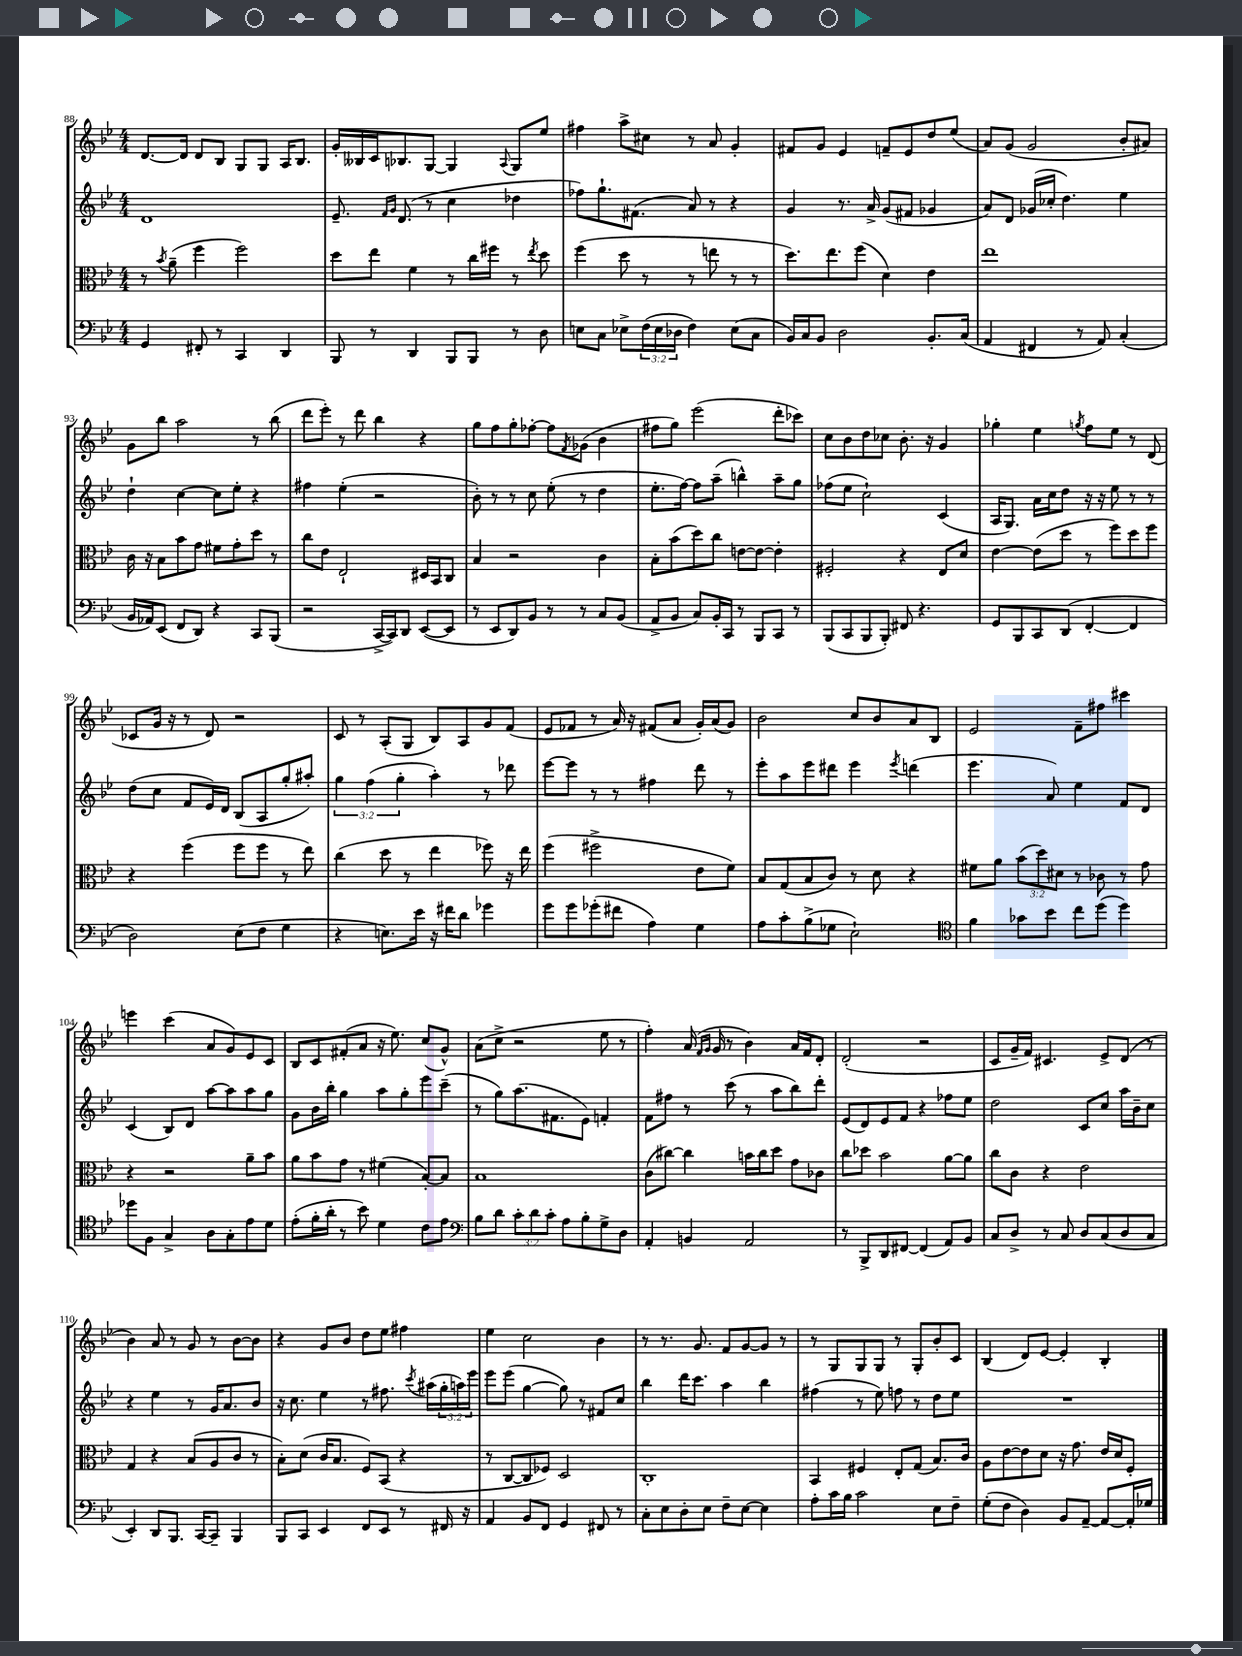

**kern	**kern	**kern	**kern
*staff4	*staff3	*staff2	*staff1
*clefF4	*clefC3	*clefG2	*clefG2
*k[b-e-]	*k[b-e-]	*k[b-e-]	*k[b-e-]
*M4/4	*M4/4	*M4/4	*M4/4
4GG/	8r	1d	[8.d/L
.	8qb-/	.	.
.	(8a~\	.	.
.	.	.	16d/]Jk
8FF#'/	4ff\	.	8d/L
8r	.	.	8B-/J
4CC/	2ff\)	.	8G/L
.	.	.	8G/J
4DD/	.	.	16A/LK
.	.	.	8.B-/J
=	=	=	=
8BBB-/	8dd\L	8.e-~/	16g'/LL
.	.	.	16B--/
8r	8ee-\J	.	16c/J
.	.	16qqf/LL	.
.	.	16qqg/JJ	.
.	.	(8.d/	8.B-/
4DD/	4f\	.	.
.	.	8r	[8G/J
8BBB-/L	8r	4cc\	4G/]
8BBB-/J	16cc\LL	.	.
.	16ff#\JJ	.	.
.	.	.	8qqA/
8r	8r	4dd-\	8G/L
.	8qee-/	.	.
8D\	8dd\	.	8ee-/J
=	=	=	=
8E\L	(4ff\	8ff-\L)	4ff#\
8C\J	.	8.gg`\	.
8E-^\L	8dd\	.	8aa^\L
.	.	(8.f#\J	.
(24F\L	8r	.	8cc#\J
24E-\	.	.	.
24D-\JJ	.	.	.
4F\)	8r	8a/)	8r
.	8ee\	8r	8a/
(8E-\L	8r	4r	4g'/
8C\J	8r	.	.
=	=	=	=
16BB-/LL)	8.dd\L)	4g/	8f#/L
16C/J	.	.	.
8BB-/J	.	.	8g/J
.	8.ee-\	.	.
2D\	.	8.r	4e-/
.	(8ff\J	.	.
.	.	16a^/	.
.	4d\)	(8g/L	8f~/L
.	.	8f#/J	8e-/
8.BB-'/L	4e-\	4g-/	8dd/
.	.	.	(8ee-/J
(16C/Jk	.	.	.
=	=	=	=
4AA/	1ee-	8a/L)	8a/L)
.	.	8d/J	(8g/J
4FF#/	.	(16g-/LL	2g/
.	.	16cc-'/JJ	.
.	.	4.dd\)	.
8r	.	.	.
8AA/)	.	.	.
(4C'/	.	4ee-\	8b-'/L
.	.	.	8a#/J)
=	=	=	=
16BB-/LL	16c\	4dd`\	8g\L
16AA-/J)	16r	.	.
(8EE-/J	8B-\L	.	8bb-\J
8FF/L	8b-\	[4cc\	2aa\
8DD/J)	8g\J	.	.
4r	8f#\L	8cc\]L	.
.	8g'\	8ee-'\J	.
8CC/L	8dd\J	4r	8r
(8BBB-/J	8r	.	(8bb-\
=	=	=	=
2r	8cc\L	4ff#\	8ddd\L
.	8e-\J	.	8eee-'\J)
.	2E-`/	(4ee-'\	8r
.	.	.	8ddd\
[16CC^/LL	.	2r	4bb-\
16CC/]J)	.	.	.
8DD/J	.	.	.
([8EE-/L	16D#/LL	.	4r
.	16BB-/J	.	.
8EE-/]J	8C/J	.	.
=	=	=	=
8r	4B-/	8b-'\)	8gg\L
8EE-/L	.	8r	8ff\
8DD/)	2r	8r	8gg'\
8BB-/J	.	8cc\	[8ff-'\J
8r	.	(8ee-'\	8ff-\]L
.	.	.	8qf/
8r	.	8r	(8g-\J
8C/L	4c\	4dd\	4b-\
(8BB-/J	.	.	.
=	=	=	=
8AA^/L	8B-'\L	8.ee-'\L	8ff#\L
8BB-/J	(8b-\	.	8gg\J)
.	.	[16ff\Jk)	.
8C/L)	8dd\)	8ff\]L	(2eee-\
16BB-'/L	8cc\J	(8aa~\J	.
16CC/JJ	.	.	.
8r	[8e\L	4bb^^\)	.
8BBB-/L	8e\_J	.	.
8CC/J	4e'\]	8aa~\L	8ddd'\L
8r	.	8gg\J	8ccc-\J)
=	=	=	=
(8BBB-/L	2F#'/	(8ff-\L	8cc\L
8CC/	.	8ee-\J	8b-\
8BBB-/	.	2cc`\)	8dd\
8BBB-'/J)	.	.	8cc-\J
8FF#/	4r	.	8.b-'\
4.r	.	.	.
.	.	.	16r
.	8E-/L	(4c/	4g/
.	8d/J	.	.
=	=	=	=
8GG/L	[4e-\	16A/LK	4gg-'\
.	.	8.G/J)	.
8BBB-/	.	.	.
8CC/	(8e-\]L	16a\LL	4ee-\
.	.	16cc\J	.
(8DD/J	8dd\J	8dd\J	.
.	.	.	8qgg/
[4FF'/	8r	16r	8ff\L
.	.	16r	.
.	8ff\L)	8ee-\	8ee-\J
4FF/]	8dd\	8r	8r
.	8ff\J	8r	(8d/
=	=	=	=
2D\)	4r	(8dd\L	8c-/L
.	.	8cc\J	16g/Jk
.	.	.	16r
.	(4ff\	8f/L	8r
.	.	16e-/L)	8d/)
.	.	16d/JJ	.
(8E-\L	8ff\L	(8B-/L	2r
8F\J	8ff\J	8A/	.
4G\	8r	8gg'/	.
.	8ee-\)	8aa#'/J)	.
=	=	=	=
4r	(4cc\	6gg\	8c/
.	.	.	8r
.	.	(6ff\	.
8.E\L)	8dd\	.	(8A'/L
.	.	6gg'\	.
.	8r	.	8G/J
16e-\Jk	.	.	.
16r	4ee-\	4aa'\)	8B-/L)
16f#\LK	.	.	.
8d\J	.	.	8A/
4g-\	8ff-\)	8r	8g/
.	16r	8ddd-\	(8f/J
.	16ee-\	.	.
=	=	=	=
8g\L	(4ff\	[8eee-\L	8e-/L
8g\	.	8eee-\]J	8f-/J
(8g-'\	2ff#^\	8r	8r
8f#\J	.	8r	16a/)
.	.	.	16r
4A\)	.	4ff#\	(8f#/L
.	.	.	8a/J
4G\	8e-\L	8ddd\	16g'/LL)
.	.	.	(16a/J
.	8f\J)	8r	8g/J)
=	=	=	=
8A\L	8B-/L	8eee-'\L	2b-\
8c'\	(8G/	8aa\	.
(8B-^\	8B-/	8eee-\	.
8G-\J	8c/J)	8ddd#\J	.
2E-`\)	8r	4eee-\	8cc/L
.	8d\	.	8b-/
.	.	8qeee-/	.
.	4r	(4ddd\	8a/
.	.	.	8B-/J
=	=	=	=
*clefC4	*	*	*
4f\	8f#\L	4.eee-\	2e-/
.	8a\J	.	.
8g-\L	(12b-\L	.	.
.	12dd\)	.	.
8b-\J	.	8a/)	.
.	12d#\J	.	.
8cc\L	8r	4ee-\	8f~\L
(8dd\J	8c-\	.	8ff#\J
4dd\)	8r	8f/L	4ccc#\
.	8g\	8d/J	.
=	=	=	=
8dd-\L	4r	(4c/	4eee\
8F\J	.	.	.
4G^/	2r	8B-/L)	(4ccc\
.	.	8d/J	.
8A\L	.	[8aa\L	8a/L
8G'\	.	8aa\]	8g/)
8e-\	8a~\L	8aa\	8e-/
8d\J	8b-\J	8gg\J	8c/J
=	=	=	=
(8e-'\L	8a\L	8g\L	8B-/L
16f'\L	8b-\	16b-\L	8c/
16a'\JJ	.	16bb-'\JJ	.
8r	8g\J	4gg\	(8f#'/
8b-\)	8r	.	8a/J
4d\	(4f#\	8aa\L	16r
.	.	.	8.ee-\)
.	.	8gg'\	.
8c\L	[8B-'/L)	8eee-\	(8cc/L
8e-\J	8B-/]J	(8ccc~\J	8g^^/J)
=	=	=	=
*clefF4	*	*	*
8B-\L	1B-	8r	(8a\L
8d\J	.	8gg\L)	8cc^\J
12c'\L	.	(8.aa\	2r
12d\	.	.	.
12c'\J	.	.	.
.	.	8.f#\	.
8A\L	.	.	.
8B-'\	.	8e-\J)	.
8G^\	.	4f'/	8ee-\
8D\J	.	.	8r
=	=	=	=
4AA'/	(8c\L	8f\L	4ff'\)
.	[8cc#\J)	8ff#\J	.
4BB/	4cc#\]	8r	(16a/
.	.	.	16qqf/LL
.	.	.	16qqg/JJ
.	.	.	16g/
.	.	(8ccc\	8r
2AA/	16b\LL	8r	4b-\)
.	16cc#\J	.	.
.	8dd\J	8aa\L	.
.	8g\L	8bb-\)	16a/LL
.	.	.	16f/J
.	8c-\J	8ddd'\J	8d'/J
=	=	=	=
8r	8cc\L	(8e-/L	(2d'/
8BBB-^/L	8dd-\J	8d/)	.
8DD/	2b-\	8e-/	.
[8FF#/J	.	8f/J	.
(4FF#/]	.	4r	2r
8AA/L)	[8a\L	8ff-\L	.
8BB-/J	8a\]J	8ee-\J	.
=	=	=	=
8C/L	8cc\L	2dd\	8c/L
8D^/J	8c\J	.	16g~/L
.	.	.	16f/JJ)
8r	4r	.	4.c#/
8C/	.	.	.
8D/L	2e-\	8c/L	.
(8C/	.	8cc/J	8e-^/L
8D/	.	16aa\LL	(8d/J
.	.	16b-~\J	.
8C/J	.	8cc\J	8r
=	=	=	=
4EE-'/)	4G/	4r	4b-\)
8DD/L	4r	4ee-\	8a/
8.BBB-/J	.	.	8r
.	(8B-/L	8r	8g/
[16CC/LK	.	.	.
8CC~/]J	8A/	16g/LK	8r
.	.	8.a/	.
4BBB-/	8c/J	.	[8b-\L
.	8r	8b-/J	8b-\]J
=	=	=	=
8BBB-/L	8B-'\L)	16r	4r
.	.	8.cc\	.
8CC/J	(8d\J	.	.
4EE-/	16c/LK	4ee-\	8g/L
.	8.B-/J	.	.
.	.	.	8b-/J
8FF/L	8F/L)	8r	8dd\L
8EE-/J	(8BB-/J	8.ff#\	8ee-\J
8r	4r	.	4ff#\
.	.	8qccc/	.
.	.	(16aa#\LL	.
16FF#/	.	24gg'\	.
.	.	24aa\)	.
16r	.	.	.
.	.	24eee-\JJ	.
=	=	=	=
4AA/	8r	8eee-\L	4ee-\
.	[8C/L	(8eee-\J	.
8BB-/L	8C/]	[4gg\	2cc\
8FF/J	8F-/J)	.	.
4GG/	2D/	8gg\])	.
.	.	8r	.
8FF#/	.	8f#/L	4b-\
8r	.	8cc/J	.
=	=	=	=
8C'\L	1C'	4bb-\	8r
8E-\	.	.	8.r
8D'\	.	16ddd\LK	.
.	.	8.ccc\J	8.g/
8E-\J	.	.	.
8F~\L	.	4aa\	8f/L
[8E-\J	.	.	[8g/
4E-\]	.	4bb-\	8g/]J
.	.	.	8r
=	=	=	=
8A'\L	4BB-/	(4ff#\	8r
16c\L	.	.	8G/L
16B-\JJ	.	.	.
2c\	4F#/	8r	8G/
.	.	8ee-\)	8G/J
.	8E-'/L	8ff\	8r
.	(8G/J	8r	8G'/L
8E-\L	8.B-/L)	8dd\L	8b-'/
8F~\J	.	8ee-\J	8c/J
.	16c/Jk	.	.
=	=	=	=
(8G'\L	8A\L	1r	(4B-/
8F\J	[8e-\	.	.
4D\)	8e-\]	.	8d/L)
.	8d\J	.	[8e-/J
8BB-/L	16r	.	4e-'/]
.	8.g\	.	.
[8AA~/J	.	.	.
8AA/_L	16e-/LL	.	4B-'/
.	16d/J	.	.
16AA'/]L	8F'/J	.	.
16G-/JJ	.	.	.
==	==	==	==
*-	*-	*-	*-
